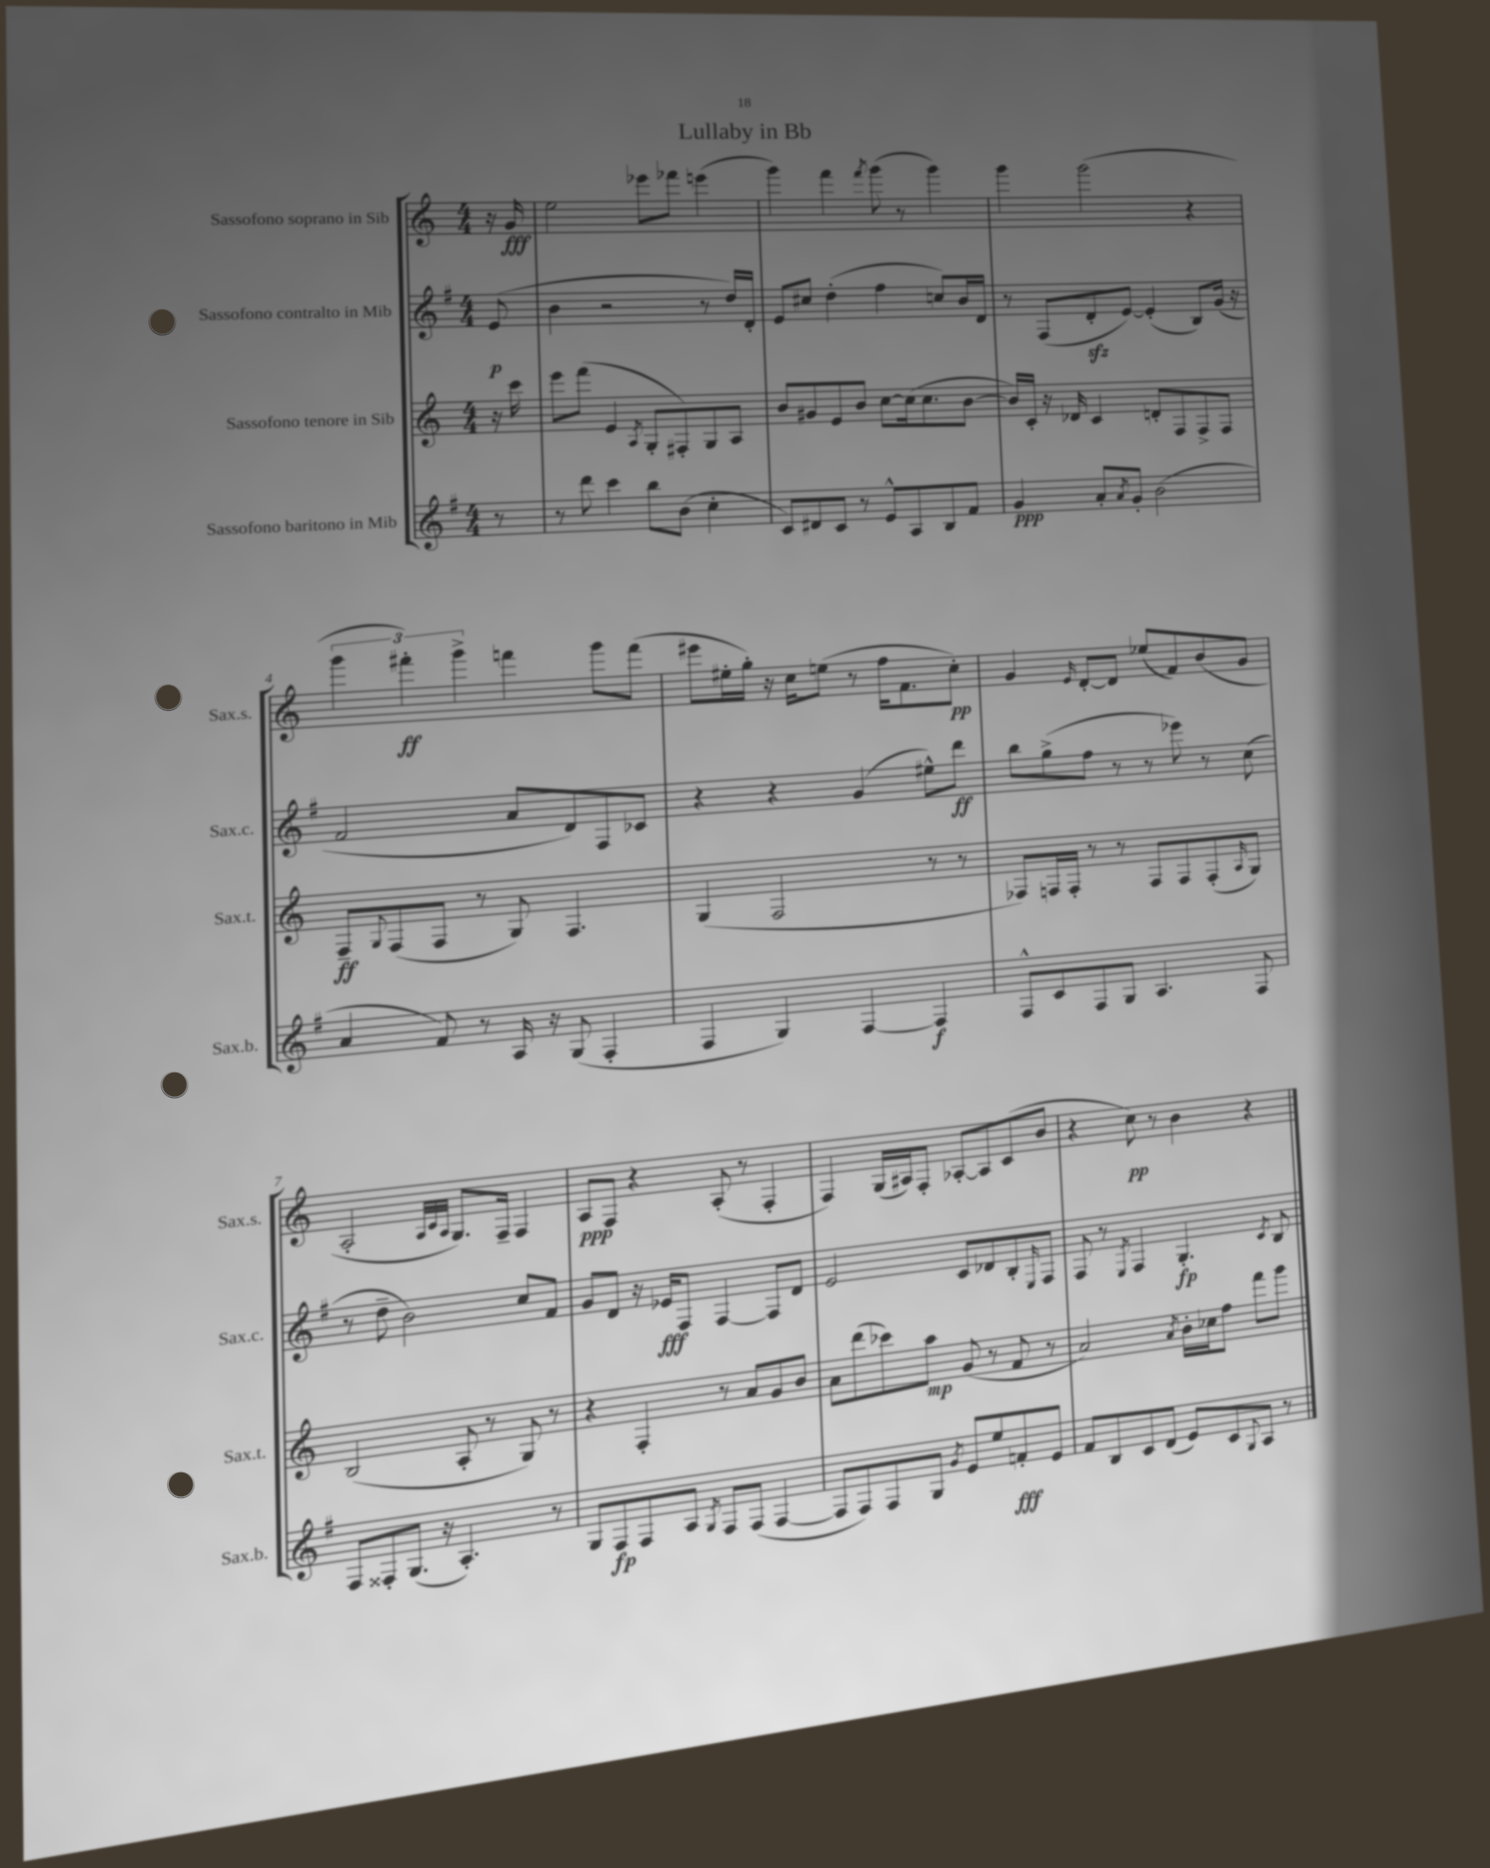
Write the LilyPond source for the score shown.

\header { title = "Lullaby in Bb" }
<<
\new StaffGroup <<
\new Staff = "s0" \with { instrumentName = "Sassofono soprano in Sib" shortInstrumentName = "Sax.s." } {
    \clef treble \key c \major \numericTimeSignature \time 4/4 \partial 8
    r16 g'16\fff |
    e''2 ees'''8 fes'''8 e'''4( |
    g'''4) f'''4 \acciaccatura { f'''8 } g'''8( r8 g'''4) |
    g'''4 g'''2( r4 |
    \tuplet 3/2 { g'''4 fis'''4-.\ff) g'''4-> } f'''4 g'''8 f'''8( |
    eis'''8 eis''16-. g''16-.) r16 c''16 e''8( r8 f''16 f'8. c''8-.\pp) |
    g'4 \grace { e'16 } d'8~-. d'8 ees''8( f'8) b'8( g'8 |
    a2-. \grace { a32 c'32 a32 } g8.) f16-- f4 |
    a8\ppp f8 r4 a8-.( r8 f4-. |
    f4) g16( ais16) f8-. aes8~-. aes8 c'8( b'8 |
    r4 c''8\pp) r8 b'4 r4 \bar "|." |
}
\new Staff = "s1" \with { instrumentName = "Sassofono contralto in Mib" shortInstrumentName = "Sax.c." } {
    \clef treble \key g \major \numericTimeSignature \time 4/4 \partial 8
    e'8\p( |
    b'4 r2 r8 d''16) d'16-. |
    e'8 cis''8 d''4-.( fis''4 c''8) b'16 d'16 |
    r8 fis8( d'8-.\sfz e'8~) e'4-.( b8) g'16( r16 |
    fis'2 a'8 d'8) fis8 ces'8 |
    r4 r4 g'4( eis''8-^) d'''8\ff |
    b''8 g''8->( fis''8 r8 r8 ees'''8) r8 c''8( |
    r8 d''8-- b'2) c''8 fis'8 |
    g'8 d'8 r16 ees'16\fff fis8 fis4~ fis8 d'8 |
    e'2 c'8 des'8 b8-. \grace { e16 } fis8 |
    fis8 r8 \acciaccatura { e8 } fis4 g4.-.\fp \acciaccatura { c'8 } b8 \bar "|." |
}
\new Staff = "s2" \with { instrumentName = "Sassofono tenore in Sib" shortInstrumentName = "Sax.t." } {
    \clef treble \key c \major \numericTimeSignature \time 4/4 \partial 8
    r16 c'''16 |
    e'''8 f'''8( e'4 \acciaccatura { a8 } g8-. fis8-.) g8 a8 |
    b'8 gis'8 e'8 b'8 c''8~ c''16( c''8. b'8~ |
    b'16) c'16-. r16 des'16 c'4 d'8-. f8 f8-> f8 |
    f8--\ff \appoggiatura { g8 } f8( f8 r8 g8) f4. |
    g4( f2 r8 r8 |
    fes8) f16 f16-. r8 r8 f8 f8 f8-.( \grace { a16 } g8) |
    b2( a8-. r8 g8) r8 |
    r4 f4-. r8 a'8 g'8 b'8 |
    a'8 d'''8( ces'''8) a''8\mp g'8( r8 f'8 r8 |
    a'2) \acciaccatura { a'8 } b'16-. ces''16 f''8 f'''8 g'''8 \bar "|." |
}
\new Staff = "s3" \with { instrumentName = "Sassofono baritono in Mib" shortInstrumentName = "Sax.b." } {
    \clef treble \key g \major \numericTimeSignature \time 4/4 \partial 8
    r8 |
    r8 d'''8 c'''4 b''8 b'8( c''4-. |
    c'8) dis'8 c'8 r8 e'8-^ a8 b8 fis'8 |
    g'4\ppp a'8-. \acciaccatura { a'8 } g'8-. b'2( |
    a'4 fis'8) r8 a16 r16 g8( fis4-. |
    fis4 g4) fis4~ fis4\f |
    fis8-^ c'8 fis8 g8 a4. fis8 |
    fis8 fisis8-. g8.( r16 a4.-.) r8 |
    g8 fis8\fp fis8 a8 \acciaccatura { g8 } fis8 fis8( fis4~ |
    fis8 fis8) fis8 g8 \acciaccatura { g'8 } e'8 e''8 f'8-.\fff e'8 |
    fis'8 b8 c'8 d'8( e'8) c'8 \appoggiatura { g8 } a8 r8 \bar "|." |
}
>>
>>
